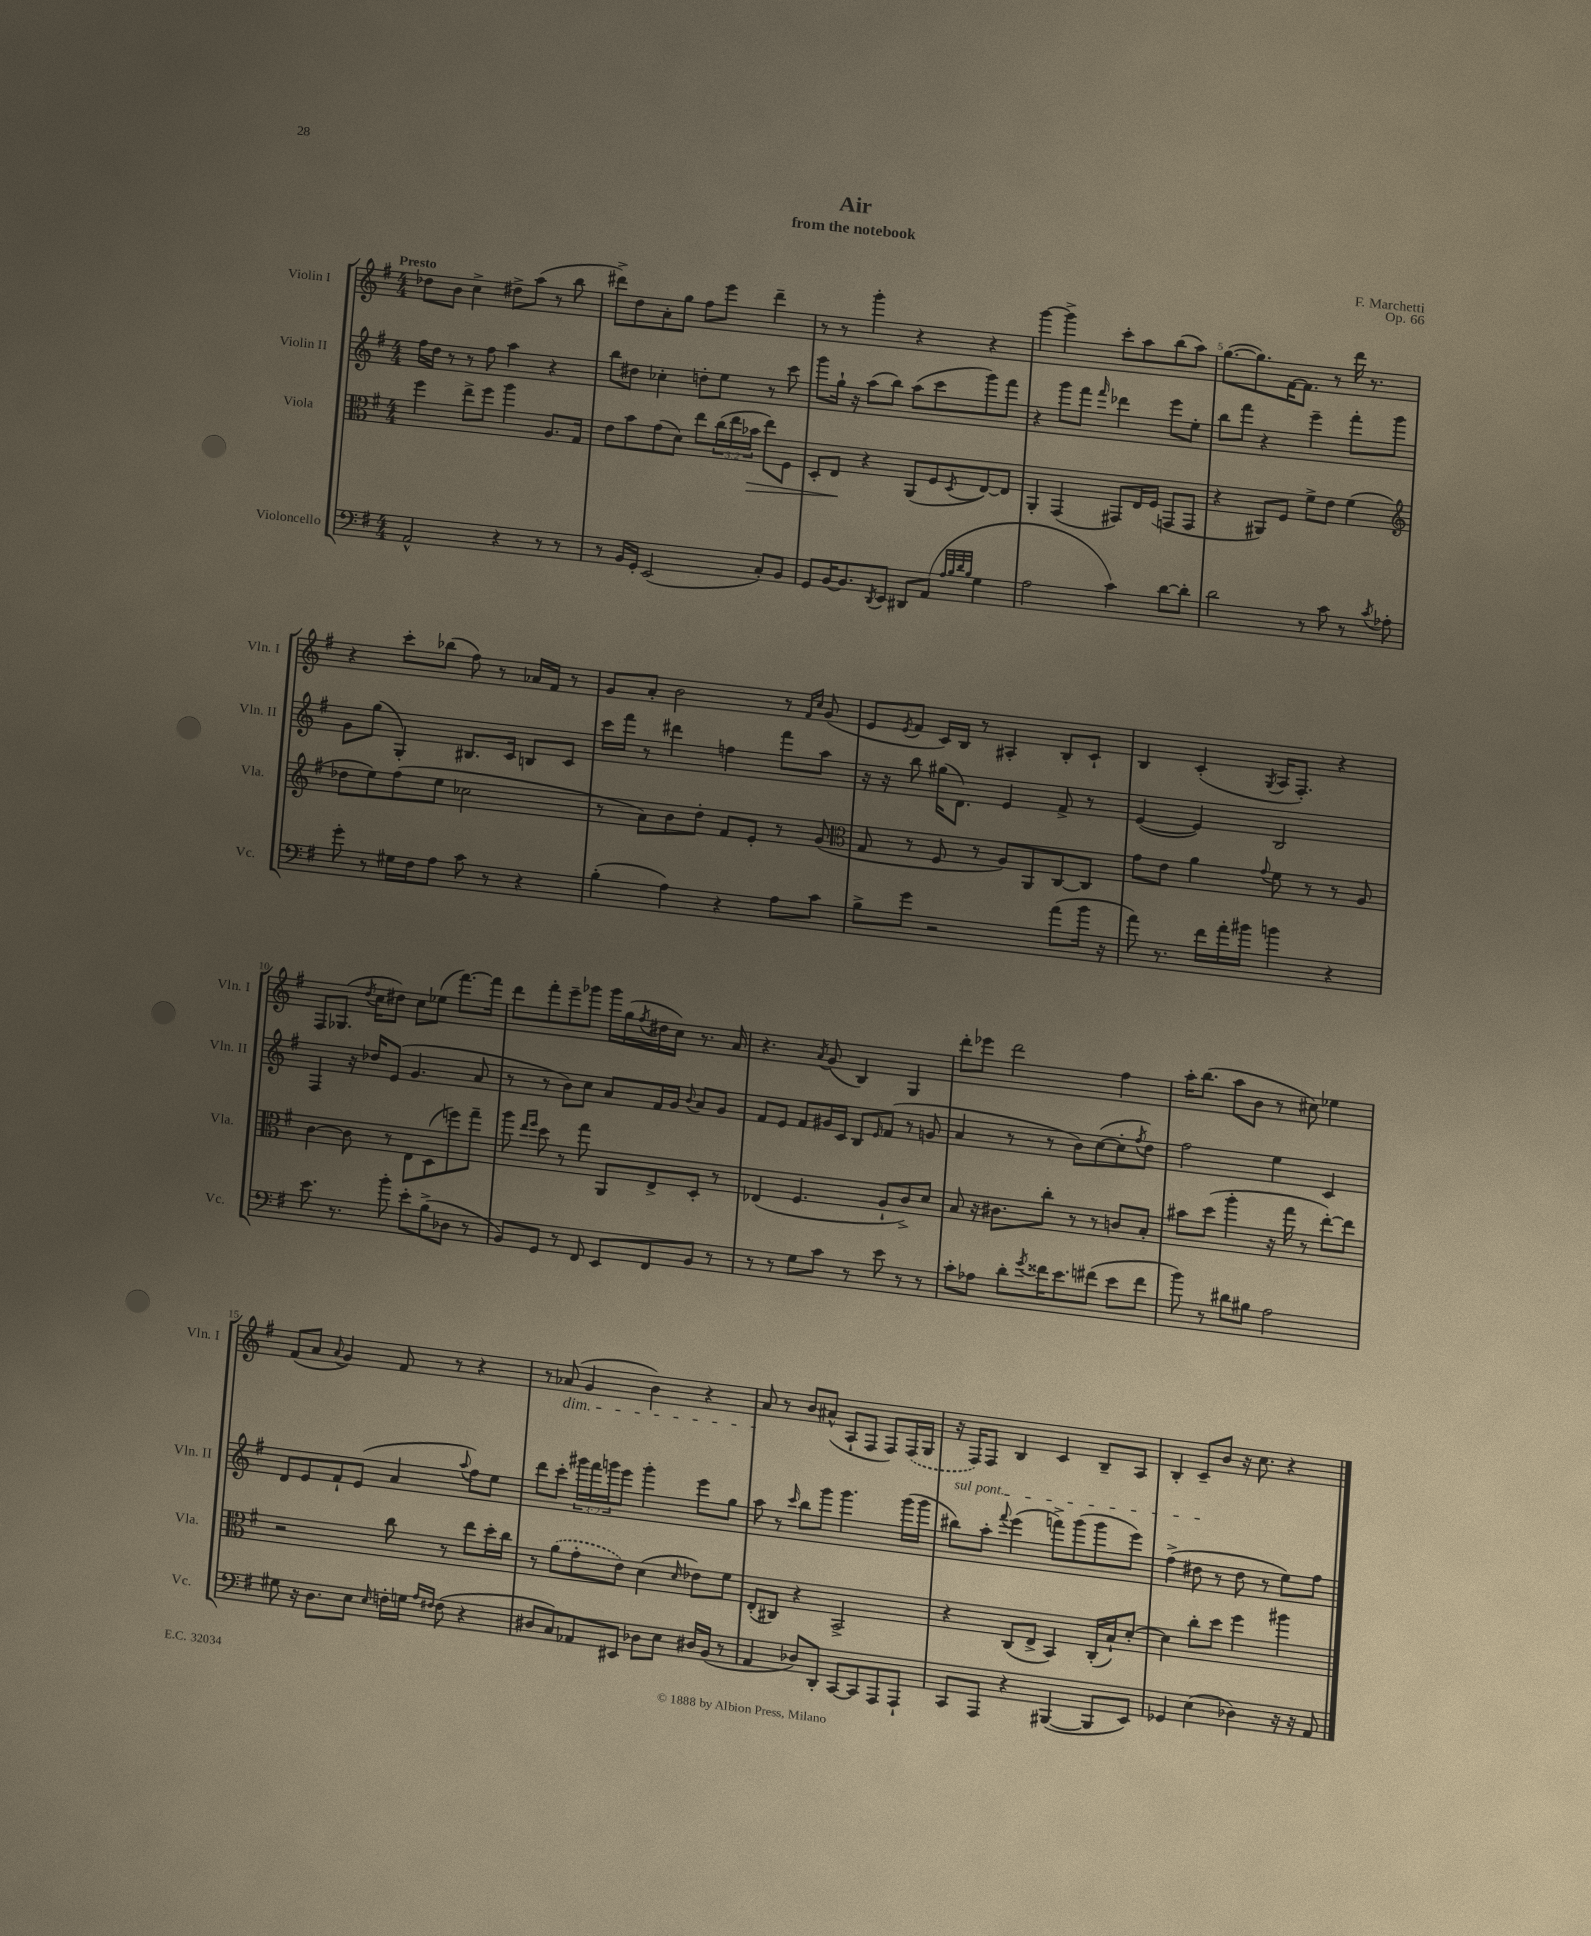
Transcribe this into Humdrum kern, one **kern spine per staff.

**kern	**kern	**dynam	**kern	**kern
*part4	*part3	*part3	*part2	*part1
*staff4	*staff3	*staff3	*staff2	*staff1
*I"Violoncello	*I"Viola	*	*I"Violin II	*I"Violin I
*I'Vc.	*I'Vla.	*	*I'Vln. II	*I'Vln. I
*clefF4	*clefC3	*	*clefG2	*clefG2
*k[f#]	*k[f#]	*	*k[f#]	*k[f#]
*M4/4	*M4/4	*	*M4/4	*M4/4
=1	=1	=1	=1	=1
!	!	!	!	!LO:TX:a:B:t=Presto
2AA^^/	4ff#\	.	16ff#\LL	8dd-X\L
.	.	.	16dd\JJ	.
.	.	.	8r	8b\J
.	8ee^\L	.	8r	4cc^\
.	8ff#\J	.	8ff#\	.
4r	4aa\	.	4aa\	8dd#X^\L
.	.	.	.	(8aa\J
8r	8.A/L	.	4r	8r
8r	.	.	.	8bb\
.	16G/Jk	.	.	.
=2	=2	=2	=2	=2
8r	8e\L	.	8bb\L	8ddd#X^\L)
16BB/LL	8b\	.	8dd#X\J	8dd\
16GG'/JJ	.	.	.	.
(2EE/	(8g\	.	4cc-X'\	8a'\
.	8d\J)	.	.	8gg\J
.	8ee\L	.	8ddn'\L	8ff#\L
.	(24cc\L	.	8ee\J	8eee\J
.	24ee\	.	.	.
!	!	!LO:HP:b	!	!
.	24b-X\JJ	>	.	.
8C'/L)	8ee\L)	.	8r	4ddd#~\
8BB/J	8F#\J	.	8ccc\	.
=3	=3	=3	=3	=3
8GG/L	8D'/L	.	8ggg\L	8r
[16BB/K	8E/J	.	16gg`\Jk	8r
8.BB/]	.	.	16r	.
.	4r	]	(8aa\L	4ggg'\
8qDD/	.	.	.	.
8EE/J	.	.	8bb\J)	.
8DD#X/L	(8AA/L	.	(8aa\L	4r
(8AA/J	8F#/	.	8ccc\	.
32qqA/LLL	.	.	.	.
32qqB/	.	.	.	.
32qqd/	.	.	.	.
32qqB/JJJ	8qD/	.	.	.
4G\	[8E/)	.	8ggg\)	4r
.	8E/J]	.	8fff#\J	.
=4	=4	=4	=4	=4
2A\	4AA'/	.	4r	[4ggg\
.	(4GG/	.	8ggg\L	4ggg^\]
.	.	.	8fff#\J	.
.	.	.	16qqfff#/	.
4c\)	8GG#X/L)	.	4ddd-X\	8ccc'\L
.	16E/L	.	.	8aa\
.	(16F#/JJ	.	.	.
[8d\L	8GGn/L	.	8eee\L	(8bb\
8d'\J]	8GG/J	.	8ee'\J	8aa\J)
=5	=5	=5	=5	=5
2d\	4r	.	8bb\L	([8.gg\L
.	.	.	8fff#\J	.
.	.	.	.	8.gg\])
.	8AA#X/L)	.	4r	.
.	8F#/J	.	.	[16f#\K
.	.	.	.	8.f#\J]
8r	8f#^\L	.	4eee~\	.
8c\	8e\J	.	.	8r
8r	(4f#\	.	8fff#'\L	16ddd\
.	.	.	.	8.r
8qc/	.	.	.	.
8A-X'\	.	.	8ggg\J	.
!!LO:LB:g=z
=6	=6	=6	=6	=6
*	*clefG2	*	*	*
8g'\	8dd-X\L	.	8g\L	4r
8r	8ee\)	.	(8gg\J	.
16G#X\LL	(8ff#\	.	4G'/)	8ccc'\L
16F#\J	.	.	.	.
8A\J	8ee\J	.	.	(8bb-X\J
8c\	2cc-X\	.	8.B#X/L	8ff#\)
8r	.	.	.	8r
.	.	.	16c/Jk	.
4r	.	.	8Bn/L	16a-X/LL
.	.	.	.	16f#/JJ
.	.	.	8c/J	8r
=7	=7	=7	=7	=7
(4B'\	8r	.	16ccc\LL	8g/L
.	.	.	16fff#\JJ	.
.	8a\L)	.	8r	8a'/J
4A\)	8b\	.	4ddd#X\	2b\
.	8dd'\J	.	.	.
4r	8f#/L	.	4ffn\	.
.	8e'/J	.	.	.
8A\L	8r	.	8fff#\L	8r
.	.	.	.	16qqf#/LL
.	.	.	.	16qqcc/JJ
8c\J	(8g/	.	8aa\J	(8g/
=8	=8	=8	=8	=8
*	*clefC3	*	*	*
8B^\L	8G/	.	16r	8e/L
.	.	.	16r	.
.	.	.	.	8qe/
8g\J	8r	.	8bb\	8f#/J
2r	8F#/	.	(16gg#X\KL	16c/LL)
.	.	.	8.d\J)	16B/JJ
.	8r	.	.	8r
.	8A/L)	.	4e/	4A#X'/
.	8AA/	.	.	.
(8a\L	[8C/	.	8f#^/	8B'/L
16b\Jk	8C/J]	.	8r	8c`/J
16r	.	.	.	.
=9	=9	=9	=9	=9
8a\)	8g\L	.	([4e/	4B/
8.r	8e\J	.	.	.
.	4a\	.	4e/])	(4c'/
16f#\LL	.	.	.	.
16a'\	.	.	.	.
16b#X\JJ	.	.	.	.
.	8qqg/	.	.	8qG/
4bn\	8f#\	.	2B/	16A/KL
.	.	.	.	8.F#'/J)
.	8r	.	.	.
4r	8r	.	.	4r
.	8A/	.	.	.
!!LO:LB:g=z
=10	=10	=10	=10	=10
8.e\	[4c\	.	4F#/	8F#/L
.	.	.	.	(8.G-X/J
8.r	.	.	.	.
.	8c\]	.	16r	.
.	.	.	.	8qdd/
.	.	.	16dd-X/KL	16cc\KL
8b'\	8r	.	(8e/J	8dd#X\J)
8e'\L	8E\L	.	4.g/	8cc\L
(8B^\	(8D\	.	.	(8ee-X\J
8D-X\J	8ffn\)	.	.	[8.fff#\L)
8r	8gg~\J	.	8a/	.
.	.	.	.	16fff#\Jk]
=11	=11	=11	=11	=11
8BB/L)	8aa\	.	8r	8ddd\L
.	16qqee/LL	.	.	.
.	16qqff#/JJ	.	.	.
8GG/J	8dd\	.	8r	8fff#'\
8r	8r	.	8b\L)	8eee~\
8FF#/	8gg\	.	8cc\J	8ggg-X\J
8EE/L	8AA/L	.	8a/L	16ggg-\LL
.	.	.	.	(16gg\
.	.	.	.	8qff#/
8FF#/	8E^/	.	16f#/L	16dd#X\
.	.	.	16g/JJ	16cc\JJ)
.	.	.	8qqb/	.
8BB/J	8D'/J	.	8a/L	8.r
8r	8r	.	8g/J	.
.	.	.	.	16a/
=12	=12	=12	=12	=12
8r	(4E-X/	.	8f#/L	4.r
8r	.	.	8e/J	.
8G\L	4.F#/	.	8f#/L	.
.	.	.	.	8qa/
8c\J	.	.	16g#X/L	(8g/
.	.	.	16c/JJ	.
8r	.	.	8B/L	4B/)
.	.	.	16qqe/	.
8e\	8A`/L	.	(8f#/J	.
8r	8c^/)	.	8r	4G/
8r	8d/J	.	8gn/	.
=13	=13	=13	=13	=13
8c'\L	8B/	.	4a/	8ddd'\L
8A-X\J	16r	.	.	8eee-X\J
.	8.c#X\L	.	.	.
8d'\L	.	.	8r	2ddd\
8qg/	.	.	.	.
16f##X\K	8cc'\J	.	8r	.
8.e\	.	.	.	.
.	8r	.	8b\L)	.
(8f#X\J	8r	.	([8cc\	.
8e\L	8cn/L	.	8cc'\]	4ff#\
.	.	.	8qff#/	.
8f#\J	8B'/J	.	8dd\J)	.
=14	=14	=14	=14	=14
8b\)	8b#X\L	.	2ff#\	16aa'\KL
.	.	.	.	(8.bb\J
8r	(8dd\J	.	.	.
8d#X\L	4aa'\	.	.	8aa\L
8B#X\J	.	.	.	8b\J
2A\	16r	.	4ee\	8r
.	16gg\	.	.	.
.	8r	.	.	8cc#X\)
.	[8ee'\L)	.	4c/	4ee-X\
.	8ee\J]	.	.	.
!!LO:LB:g=z
=15	=15	=15	=15	=15
8G#X\	2r	.	8d/L	(8f#/L
16r	.	.	8e/	8a/J
8.D\L	.	.	.	.
.	.	.	.	8qqa/
.	.	.	8f#`/	4g/)
8E\J	.	.	(8e/J	.
16qqE/	.	.	.	.
16Fn'\LL	8cc\	.	4a/	8f#/
16Gn\JJ	.	.	.	.
16qqA/LL	.	.	.	.
16qqF#X/JJ	.	.	.	.
(8F#\	8r	.	.	8r
.	.	.	8qqaa/	.
4r	8ee\L	.	8ff#\L)	4r
.	16dd'\L	.	8ee\J	.
.	16cc\JJ	.	.	.
=16	=16	=16	=16	=16
8D#X/L	8r	.	8ddd\L	8r
!	!	!	!	!LO:TX:b:i:t=dim.
8C/)	(8a\L	.	8ccc'\J	(8a-X/
8AA-X/	8g'\	.	24ggg#X\LL	4g/
.	.	.	24fff#\	.
.	.	.	24gggn\J	.
8EE#X/J	8e\J)	.	8eee\J	.
8D-X\L	(4d\	.	4ggg'\	4b\)
8E\J	.	.	.	.
.	16qqd/	.	.	.
16D#X/LL	8e-X\L)	.	8eee\L	4r
(16BB/JJ	.	.	.	.
8r	8f#\J	.	8gg\J	.
=17	=17	=17	=17	=17
4AA/	(8E'/L	.	8aa\	8a/
.	8C#X/J)	.	8r	8r
.	.	.	16qqccc/	.
8D-X/L)	4r	.	8bb\L	8b/L
8DD'/J	.	.	8ggg\J	(8a#X^^/J
[8CC/L	2BB^/	.	4.ggg\	8A`/L
8CC/]	.	.	.	8F#/J
8AAA/	.	.	.	8F#/L)
8AAA`/J	.	.	(16ggg\LL	(16F#/L
.	.	.	16ggg\JJ	16G/JJ
=18	=18	=18	=18	=18
!	!	!	!LO:TX:a:i:t=sul pont.	!
8CC/L	4r	.	8bb#X\L)	16r
.	.	.	.	16F#/KL)
8AAA/J	.	.	8aa'\J	8F#/J
.	.	.	8qqfff#/	.
4r	(8C/L	.	(4eee\	4B/
.	8E^/J	.	.	.
([4BBB#X/	4BB/)	.	8fffn^\L)	4c/
.	.	.	(8ggg\	.
8BBB#/L]	(16C'/LL	.	8ggg\	8B~/L
.	16B`/J)	.	.	.
8EE/J)	[8d'/J	.	8eee\J)	8A/J
=19	=19	=19	=19	=19
4GG-X/	4d\]	.	(4ff#^\	4B'/
(4E\	8cc'\L	.	8dd#X\	8c~/L
.	8dd\J	.	8r	8b/J
4D-X\)	4ff#\	.	8dd#\	16r
.	.	.	.	8.cc\
.	.	.	8r	.
16r	4aa#X\	.	8ee\L)	4r
16r	.	.	.	.
8AA/	.	.	8ff#\J	.
==	==	==	==	==
*-	*-	*-	*-	*-
